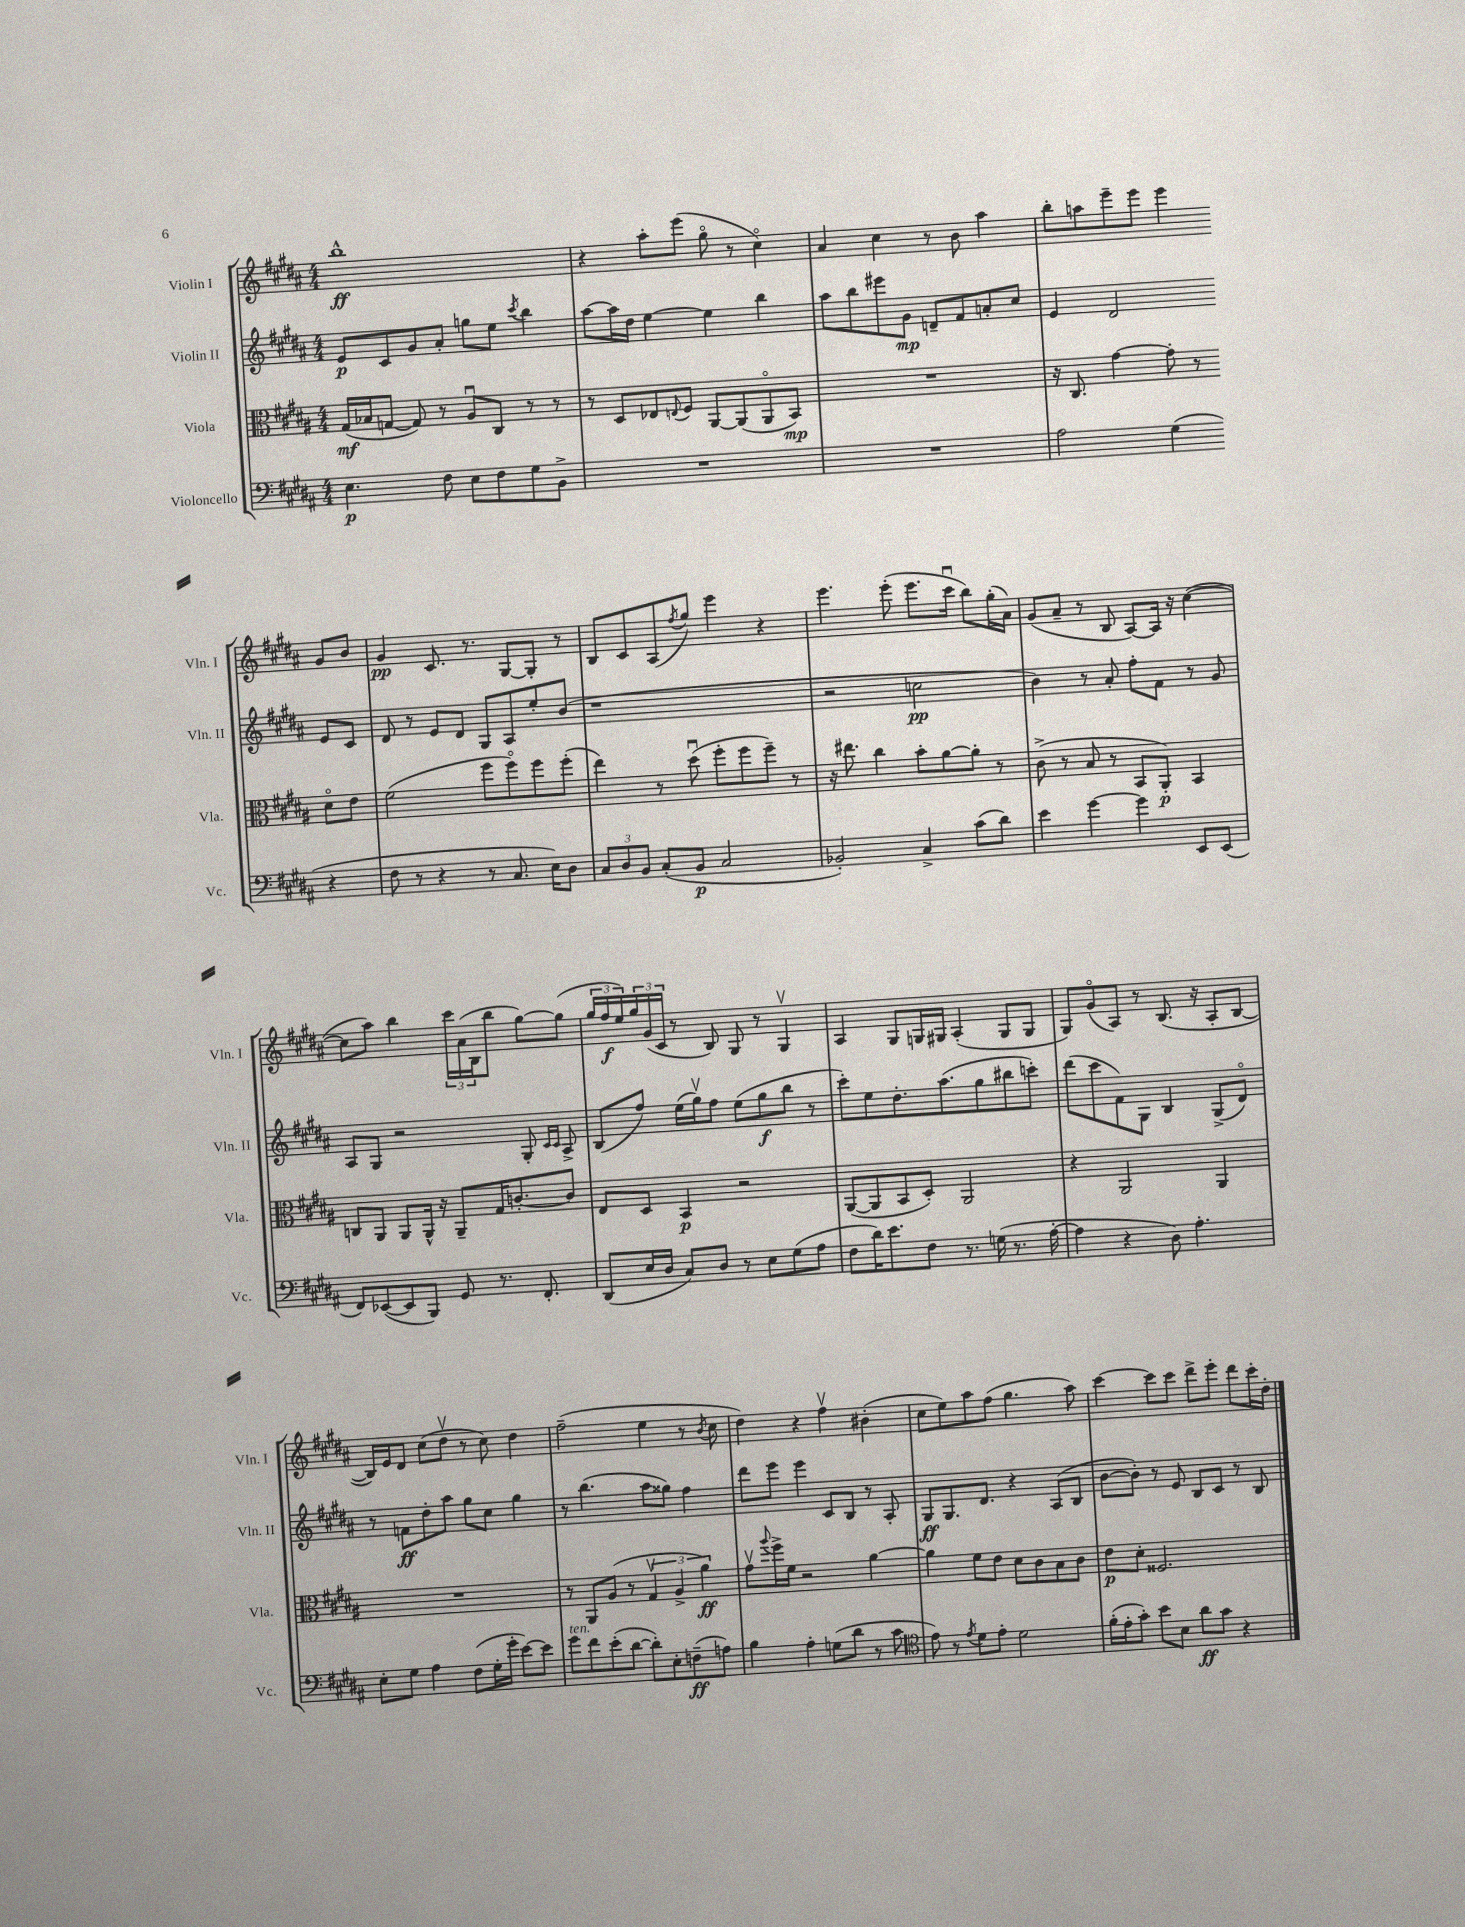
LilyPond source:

<<
\new StaffGroup <<
\new Staff = "s0" \with { instrumentName = "Violin I" shortInstrumentName = "Vln. I" } {
    \clef treble \key b \major \numericTimeSignature \time 4/4
    b''1-^\ff |
    r4 ais''8-. e'''8( gis''8\flageolet r8 cis''4\flageolet) |
    ais'4 cis''4 r8 b'8 ais''4 |
    b''8-. a''8 e'''8-- e'''8 e'''4 gis'8 b'8 |
    gis'4\pp cis'8. r8. gis8~ gis8-. r8 |
    b8 cis'8 ais8( \acciaccatura { fis''8 } gis''8) e'''4 r4 |
    e'''4. e'''8-.( e'''8. cis'''16\downbow b''8) gis''16-.( ais'16) |
    gis'8( ais'8-- r8 b8 ais8~) ais16 r16 cis''4~( |
    cis''8 ais''8) b''4 \tuplet 3/2 { cis'''16 ais'16( b16 } b''8 gis''8~) gis''8( |
    \tuplet 3/2 { gis''16 fis''16\f e''16) } \tuplet 3/2 { gis''16 gis'16( cis'16 } r8 b8) gis8 r8 gis4\upbow |
    ais4 gis8 g16 gis16 ais4-.( gis8 gis8 |
    gis8) gis'8\flageolet( ais8) r8 b8.( r16 ais8-. b8~ |
    b16) e'16 dis'8 cis''8( dis''8\upbow r8 cis''8) dis''4 |
    fis''2--( e''4 r8 \acciaccatura { b'8 } cis''8 |
    dis''4) r4 fis''4\upbow bis'4-.( |
    cis''8 e''8) ais''8 fis''8( gis''4. ais''8) |
    cis'''4~ cis'''8 cis'''8 dis'''8-> e'''8-. dis'''8 cis'''16-. dis''16-. \bar "|." |
}
\new Staff = "s1" \with { instrumentName = "Violin II" shortInstrumentName = "Vln. II" } {
    \clef treble \key b \major \numericTimeSignature \time 4/4
    e'8\p cis'8 gis'8 ais'8-. g''8 e''8 \acciaccatura { cis'''8 } b''4 |
    ais''8~ ais''16 dis''16 e''4~ e''4 b''4 |
    ais''8 b''8 eis'''8 gis'8\mp d'8-- fis'8 a'8-. cis''8 |
    e'4 dis'2 e'8 cis'8 |
    dis'8 r8 e'8 dis'8 gis8 ais8 e''8-. b'8( |
    r1 |
    r2 c''2\pp |
    b'4) r8 ais'8-. fis''8-. fis'8 r8 gis'8 |
    ais8 gis8 r2 gis8-. \grace { cis'16 cis'16 } ais8-> |
    b8( fis''8) e''16( gis''16\upbow) fis''8 e''8( gis''8\f b''8 r8 |
    cis'''8-.) e''8 dis''8.-. ais''8.( gis''8 bis''8 c'''8-.) |
    dis'''8( cis'''8 fis'8) gis8 b4 gis8->( dis'8\flageolet) |
    r8 f'8\ff dis''8-. ais''8 gis''8 cis''8 gis''4 |
    r8 b''4.( ais''8 gisis''8) fis''4 |
    dis'''8 e'''8 e'''4 cis'8 b8 r8 ais8-. |
    gis8\ff gis8. dis'8. r4 ais8( b8 |
    b'8~ b'8-.) r8 e'8 b8 cis'8 r8 b8 \bar "|." |
}
\new Staff = "s2" \with { instrumentName = "Viola" shortInstrumentName = "Vla." } {
    \clef alto \key b \major \numericTimeSignature \time 4/4
    gis16\mf( bes16 g8~ g8) r8 ais8\downbow cis8 r8 r8 |
    r8 dis8 ees8 \appoggiatura { e8 } fis8 ais,8~ ais,8( ais,8\flageolet b,8\mp) |
    R1 |
    r16 cis8. gis'4~ gis'8-. r8 dis'8\flageolet e'8 |
    fis'2( fis''8 fis''8\flageolet) fis''8 fis''8-.( |
    e''4) r8 dis''8\downbow( fis''8-. fis''8 fis''8--) r8 |
    r16 eis''8. cis''4 b'8-. ais'8~ ais'8-. r8 |
    cis'8->( r8 b8 r8 b,8 ais,8-.\p) b,4 |
    c8 ais,8 ais,8 ais,16-^ r16 ais,8-- gis16 c'8.~-. c'8 |
    e8 dis8 b,4\p r2 |
    ais,8~( ais,8 b,8 dis8-.) ais,2 |
    r4 ais,2 ais,4 |
    R1 |
    r8 ais,8 ais8( r8 \tuplet 3/2 { gis4\upbow ais4-> ais'4\ff) } |
    gis'8\upbow \appoggiatura { ais''8 } fis''16-> fis'16 r2 ais'4~ |
    ais'4 fis'8 e'8 dis'8 cis'8 b8 cis'8 |
    e'8\p dis'8-. fisis2. \bar "|." |
}
\new Staff = "s3" \with { instrumentName = "Violoncello" shortInstrumentName = "Vc." } {
    \clef bass \key b \major \numericTimeSignature \time 4/4
    e4.\p fis8 e8 fis8 gis8 b,8-> |
    R1 |
    R1 |
    ais2 gis4( r4 |
    fis8 r8 r4 r8 cis8. e16) dis8 |
    \tuplet 3/2 { cis8 dis8 b,8 } cis8-.( b,8\p cis2 |
    bes,2-.) cis4-> cis'8( dis'8) |
    e'4 gis'4~ gis'4 e,8 e,8( |
    fis,8) ees,8~( ees,8 b,,8) gis,8 r8. fis,8.-. |
    dis,8( e16 dis16 cis8) dis8 r8 e8 gis8( ais8 |
    fis8 dis'16) e'8. fis8 r8. g16( r8. ais16~-. |
    ais4 r4 dis8) ais4.-. |
    e8-. gis8 ais4 fis8( gis16-. gis'16-. e'8~) e'8 |
    gis'8^\markup { \italic "ten." } fis'8 e'8-.( dis'8~ dis'8-.) e8-. f8--\ff( a8) |
    b4 ais4-. g8( dis'8 r8 cis'8 |
    \clef tenor e'8) r8 \acciaccatura { e'8 } dis'8 e'8-. dis'2 |
    fis'16-.( e'16-. gis'8-.) b'8 b8 ais'8\ff gis'8 r4 \bar "|." |
}
>>
>>
\layout { \context { \Score \remove "Bar_number_engraver" } }
